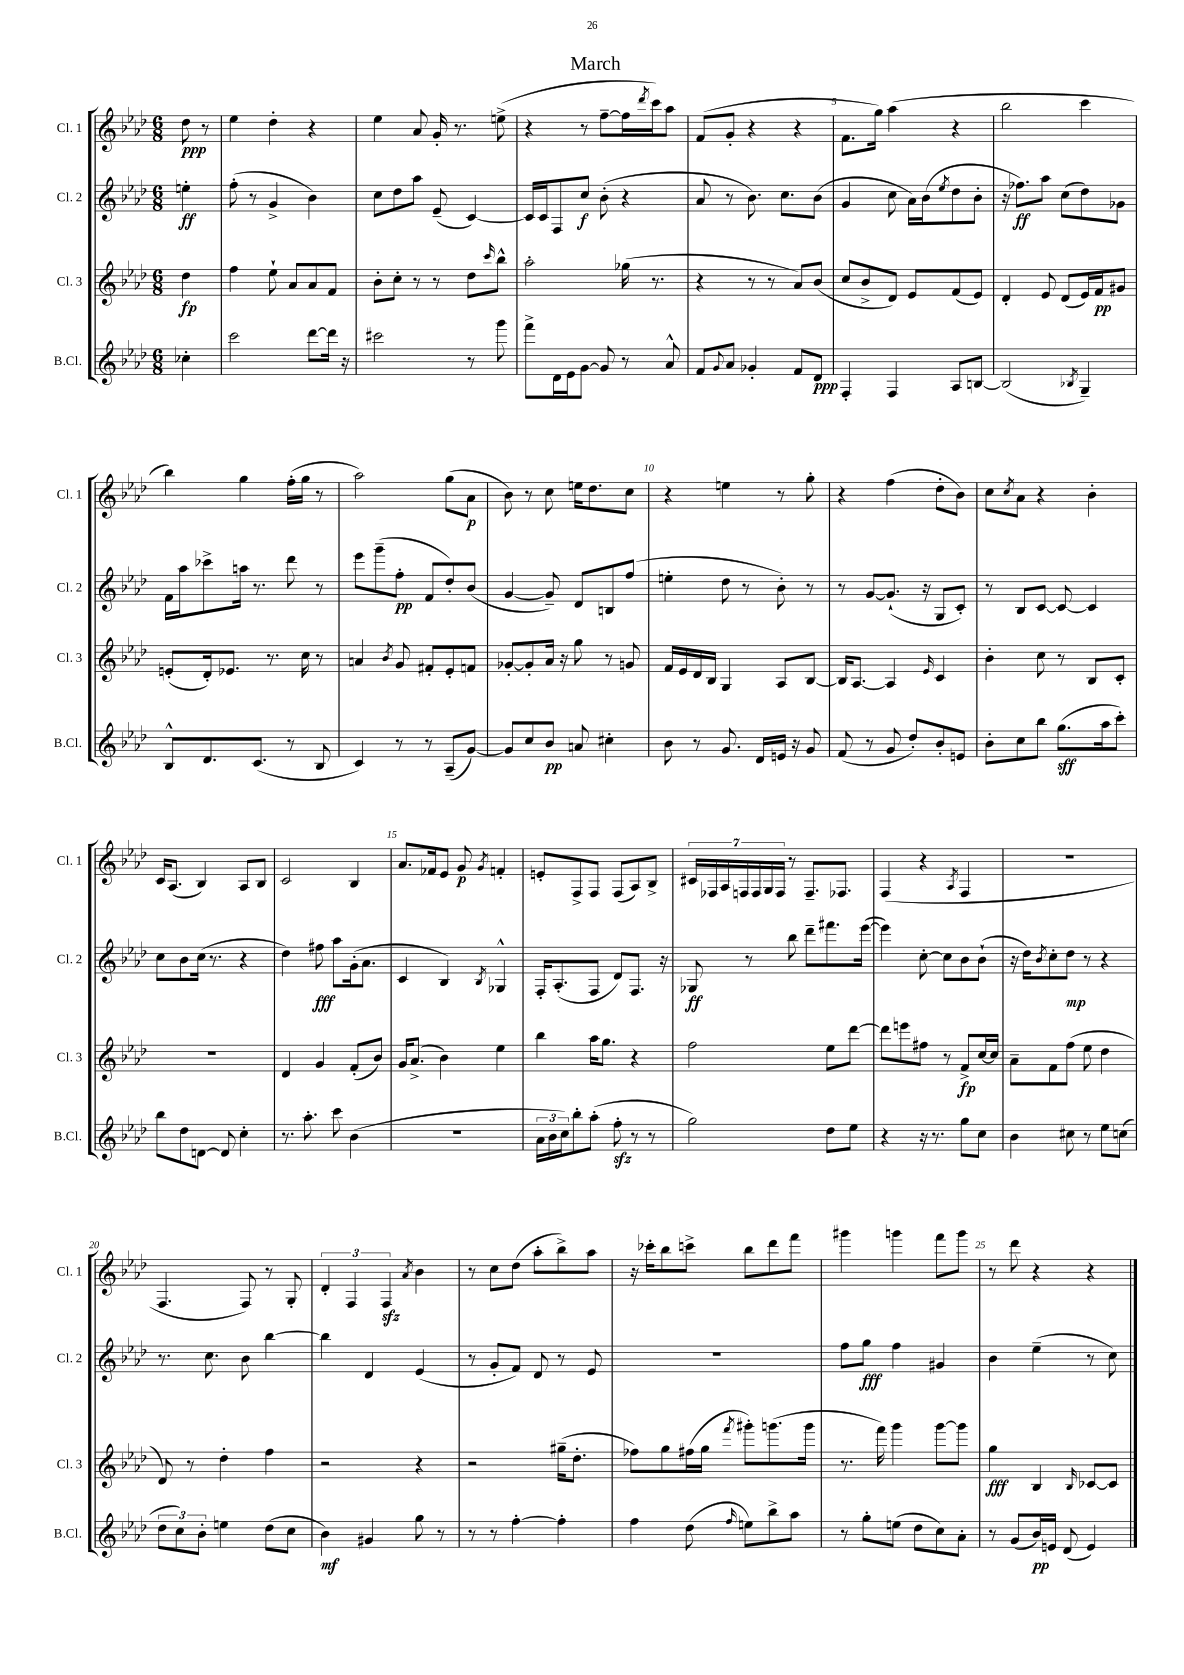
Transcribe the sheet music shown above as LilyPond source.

\header { title = "March" }
<<
\new StaffGroup <<
\new Staff = "s0" \with { instrumentName = "Cl. 1" shortInstrumentName = "Cl. 1" } {
    \clef treble \key aes \major \numericTimeSignature \time 6/8 \partial 4
    des''8\ppp r8 |
    ees''4 des''4-. r4 |
    ees''4 aes'8 g'16-. r8. e''8->( |
    r4 r8 f''8~-- f''16 \acciaccatura { des'''8 } c'''16) aes''8 |
    f'8( g'8-. r4 r4 |
    f'8. g''16) aes''4( r4 |
    bes''2 c'''4 |
    bes''4) g''4 f''16-.( g''16 r8 |
    aes''2) g''8( aes'8\p |
    bes'8) r8 c''8 e''16 des''8. c''8 |
    r4 e''4 r8 g''8-. |
    r4 f''4( des''8-. bes'8) |
    c''8 \acciaccatura { c''8 } aes'8 r4 bes'4-. |
    c'16 aes8.( bes4) aes8 bes8 |
    c'2 bes4 |
    aes'8. fes'16 ees'8 g'8\p \acciaccatura { g'8 } f'4-. |
    e'8-. f8-> f8 f8( aes8) bes8-> |
    \tuplet 7/4 { cis'16 fes16 aes16 f16 f16 g16 f16 } r8 f8.-- fes8. |
    f4( r4 \acciaccatura { aes8 } f4 |
    R2. |
    f4. f8) r8 g8-. |
    \tuplet 3/2 { des'4-. f4 f4\sfz } \acciaccatura { aes'8 } bes'4 |
    r8 c''8 des''8( aes''8-. bes''8->) aes''8 |
    r16 ces'''16-. bes''8 c'''8-> bes''8 des'''8 f'''8 |
    gis'''4 g'''4 f'''8 g'''8 |
    r8 des'''8 r4 r4 \bar "|." |
}
\new Staff = "s1" \with { instrumentName = "Cl. 2" shortInstrumentName = "Cl. 2" } {
    \clef treble \key aes \major \numericTimeSignature \time 6/8 \partial 4
    e''4-.\ff |
    f''8-.( r8 g'4-> bes'4) |
    c''8 des''8 aes''8 ees'8--( c'4~) |
    c'16 c'16 f8 c''8\f bes'8-.( r4 |
    aes'8 r8 bes'8.) c''8. bes'8( |
    g'4 c''8 aes'16) bes'16( \acciaccatura { ees''8 } des''8 bes'8-. |
    r16 fes''8.\ff) aes''8 c''8( des''8) ges'8 |
    f'16 aes''16 ces'''8-> a''16 r8. des'''8 r8 |
    ees'''8 g'''8--( f''8-.\pp f'8 des''8-.) bes'8( |
    g'4~ g'8--) des'8 b8 f''8( |
    e''4-. des''8 r8 bes'8-.) r8 |
    r8 g'8~ g'8.-!( r16 g8 c'8-.) |
    r8 bes8 c'8~ c'8~ c'4 |
    c''8 bes'8 c''16( r8. r4 |
    des''4) fis''8\fff aes''8 g'16-.( aes'8. |
    c'4 bes4) \acciaccatura { bes8 } ges4-^ |
    f16-. aes8.-.( f8 des'8) f8. r16 |
    ges8\ff r8 bes''8 des'''8-- fis'''8. ees'''16~( |
    ees'''4) c''8~-. c''8 bes'8 bes'8-!( |
    r16 des''16) \acciaccatura { bes'8 } c''8-. des''8\mp r8 r4 |
    r8. c''8. bes'8 bes''4~ |
    bes''4 des'4 ees'4( |
    r8 g'8-. f'8) des'8 r8 ees'8 |
    R2. |
    f''8 g''8\fff f''4 gis'4 |
    bes'4 ees''4--( r8 c''8) \bar "|." |
}
\new Staff = "s2" \with { instrumentName = "Cl. 3" shortInstrumentName = "Cl. 3" } {
    \clef treble \key aes \major \numericTimeSignature \time 6/8 \partial 4
    des''4\fp |
    f''4 ees''8-! aes'8 aes'8 f'8 |
    bes'8-. c''8-. r8 r8 des''8 \grace { c'''16 } bes''8-^ |
    aes''2-. ges''16( r8. |
    r4 r8 r8 aes'8) bes'8( |
    c''8 bes'8-> des'8) ees'8 f'8( ees'8) |
    des'4-. ees'8 des'8( ees'16) f'16\pp gis'8 |
    e'8-.( des'16-.) ees'8. r8. c''16 r8 |
    a'4 \acciaccatura { bes'8 } g'8 fis'8-. ees'8-. f'8 |
    ges'8~-. ges'8-. aes'16 r16 g''8 r8 g'8 |
    f'16 ees'16 des'16 bes16 g4 aes8 bes8~ |
    bes16 aes8.~ aes4 \grace { ees'16 } c'4 |
    bes'4-. c''8 r8 bes8 c'8-. |
    R2. |
    des'4 g'4 f'8-.( bes'8) |
    g'16 aes'8.->( bes'4) ees''4 |
    bes''4 aes''16 g''8. r4 |
    f''2 ees''8 des'''8~ |
    des'''8 e'''8 fis''8 r8 f'8->\fp c''16~ c''16 |
    aes'8-- f'8 f''8( ees''8 des''4 |
    des'8) r8 des''4-. f''4 |
    r2 r4 |
    r2 gis''16--( des''8.-. |
    fes''8) g''8 fis''16( g''16 \acciaccatura { f'''8 } gis'''8-.) g'''8.( g'''16 |
    r8. f'''16) g'''4 g'''8~ g'''8 |
    g''4\fff bes4 \grace { bes16 } ces'8~ ces'8 \bar "|." |
}
\new Staff = "s3" \with { instrumentName = "B.Cl." shortInstrumentName = "B.Cl." } {
    \clef treble \key aes \major \numericTimeSignature \time 6/8 \partial 4
    ces''4-. |
    c'''2 des'''8~ des'''16 r16 |
    cis'''2 r8 g'''8 |
    f'''8-> des'16 ees'16 g'8~ g'8 r8 aes'8-^ |
    f'8 \appoggiatura { g'8 } aes'8 ges'4-. f'8 des'8\ppp |
    f4-. f4 aes8 b8~ |
    b2( \acciaccatura { bes8 } g4--) |
    bes8-^ des'8. c'8.( r8 bes8 |
    c'4) r8 r8 aes8--( g'8~) |
    g'8 c''8 bes'8\pp a'8 cis''4-. |
    bes'8 r8 g'8. des'16 e'16 r16 g'8 |
    f'8( r8 g'8 des''8-.) bes'8-. e'8 |
    bes'8-. c''8 bes''8 g''8.\sff( aes''16 c'''8-.) |
    bes''8 des''8 d'8~ d'8 c''4-. |
    r8. aes''8.-. c'''8 bes'4( |
    R2. |
    \tuplet 3/2 { aes'16 bes'16 c''16) } bes''8-. aes''8-.( f''8-.\sfz r8 r8 |
    g''2) des''8 ees''8 |
    r4 r16 r8. g''8 c''8 |
    bes'4 cis''8 r8 ees''8 c''8( |
    \tuplet 3/2 { des''8 c''8) bes'8-. } e''4 des''8( c''8 |
    bes'4\mf) gis'4 g''8 r8 |
    r8 r8 f''4~-. f''4-. |
    f''4 des''8( \grace { f''16 } e''8) bes''8-> aes''8 |
    r8 g''8-. e''8( des''8 c''8) aes'8-. |
    r8 g'8( bes'16\pp) e'16 des'8( e'4) \bar "|." |
}
>>
>>
\layout { \context { \Score \override BarNumber.break-visibility = ##(#f #t #t) barNumberVisibility = #(every-nth-bar-number-visible 5) } }
